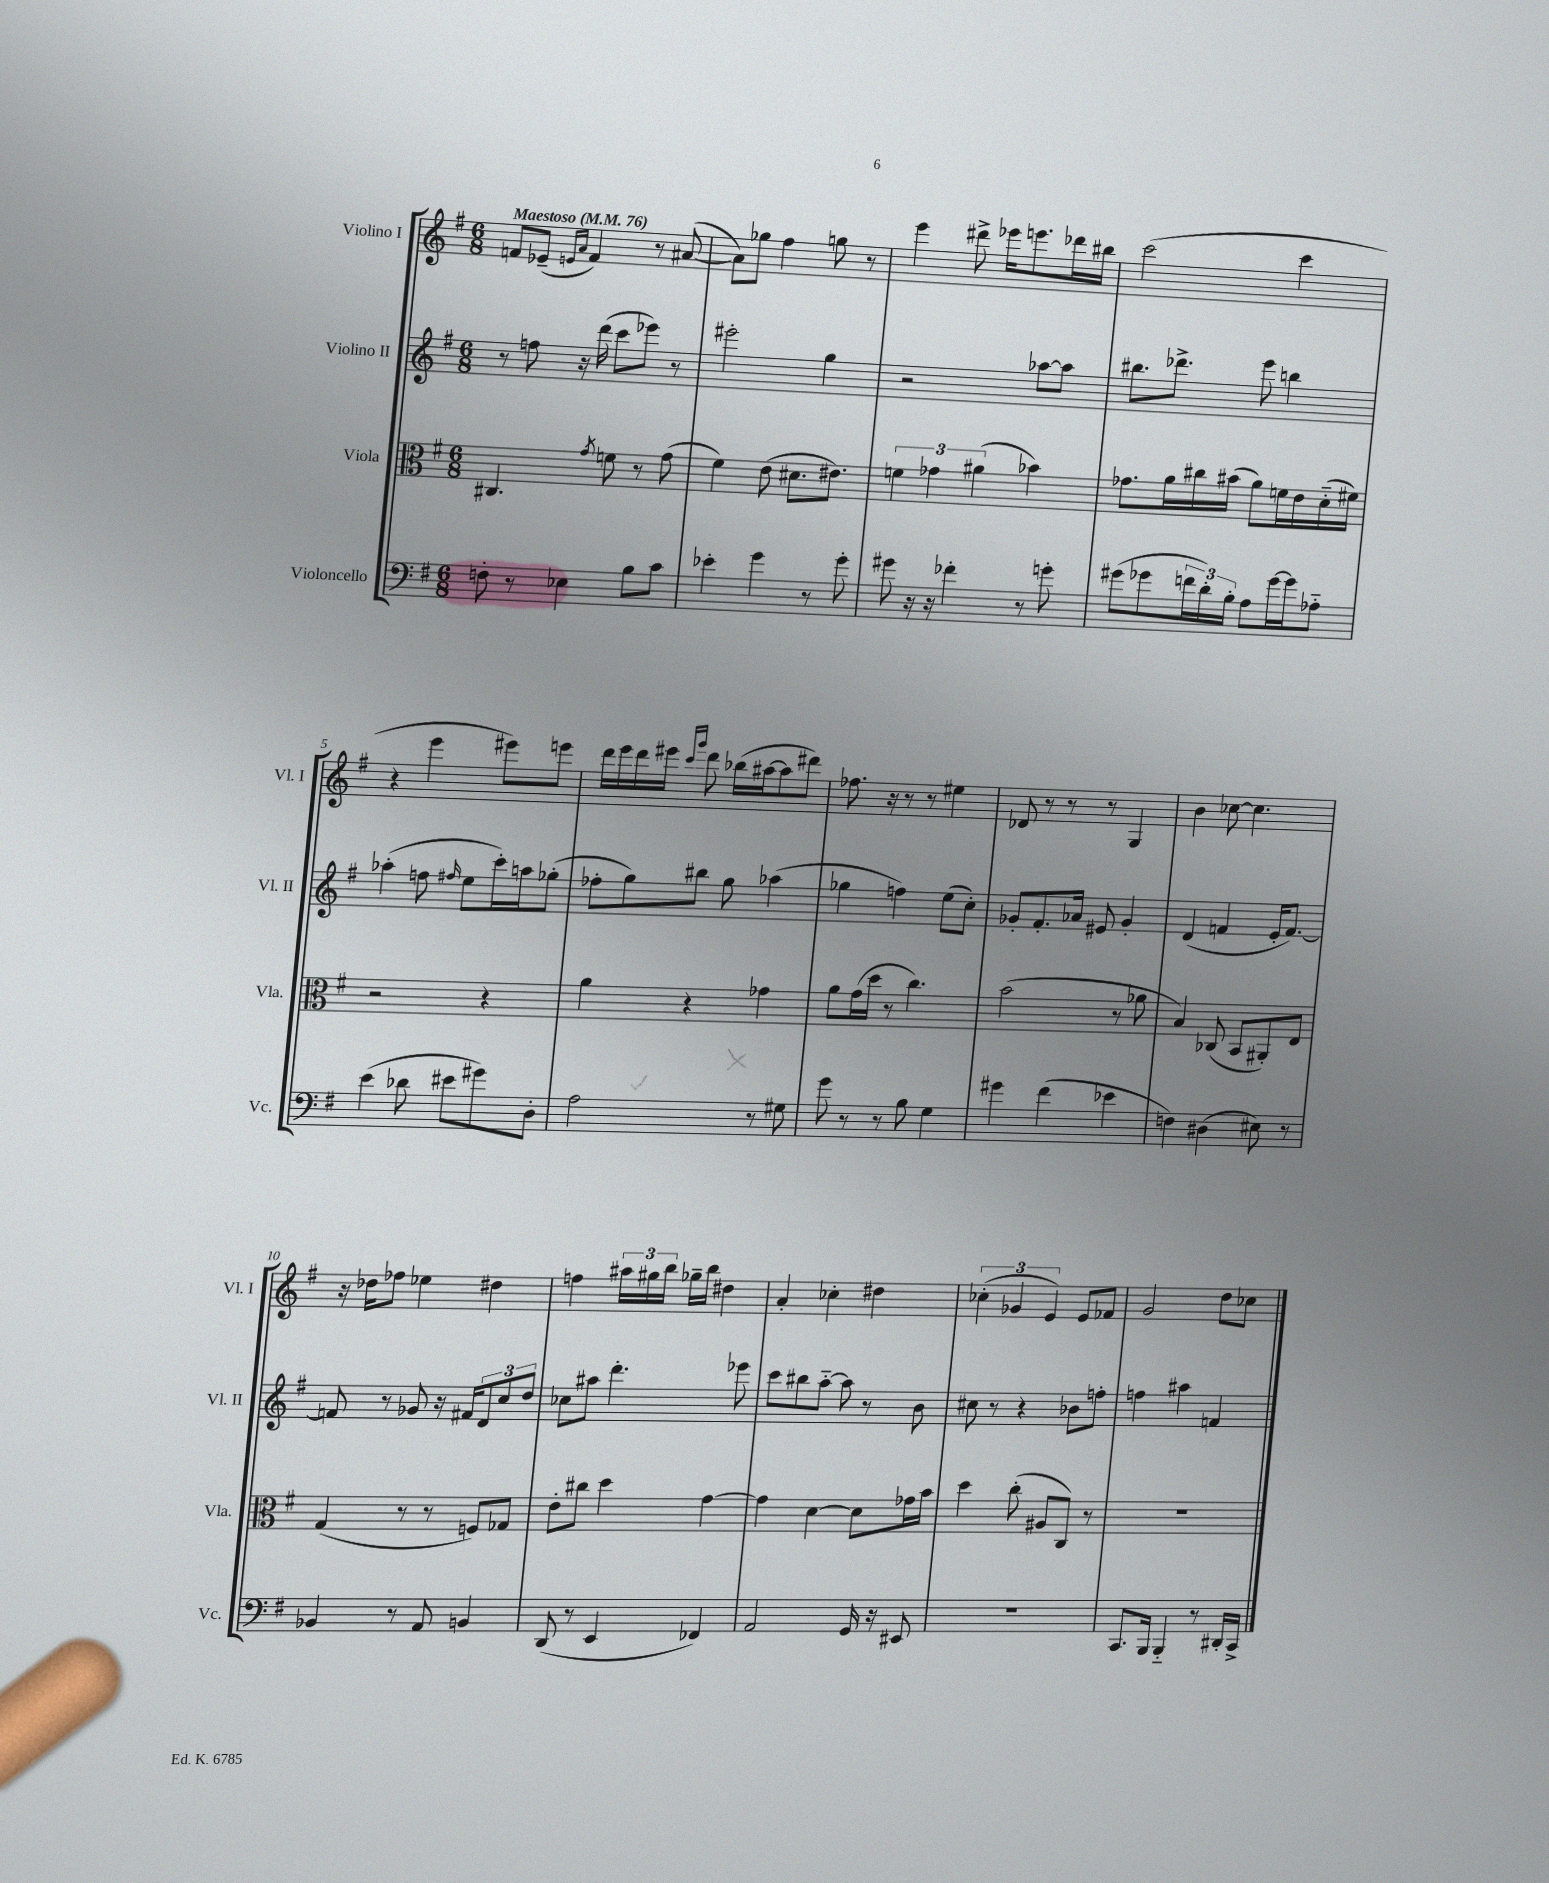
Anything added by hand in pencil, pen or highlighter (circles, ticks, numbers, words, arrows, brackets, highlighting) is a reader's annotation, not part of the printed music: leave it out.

**kern	**kern	**kern	**kern
*part4	*part3	*part2	*part1
*staff4	*staff3	*staff2	*staff1
*I"Violoncello	*I"Viola	*I"Violino II	*I"Violino I
*I'Vc.	*I'Vla.	*I'Vl. II	*I'Vl. I
*clefF4	*clefC3	*clefG2	*clefG2
*k[f#]	*k[f#]	*k[f#]	*k[f#]
*M6/8	*M6/8	*M6/8	*M6/8
*MM76	*MM76	*MM76	*MM76
=1	=1	=1	=1
!	!	!	!LO:TX:a:B:t=Maestoso
8Fn'\	4.C#X/	8r	8fn/L
8r	.	8ffn\	(8e-X~/J
.	.	.	16qqen/LL
.	.	.	16qqa/JJ
4E-X\	.	16r	4f/)
.	.	(16ddd\	.
.	8qg/	.	.
.	8fn\	8ccc\L	.
8B\L	8r	8eee-X\J)	8r
8c\J	(8g\	8r	([8a#X/
=2	=2	=2	=2
4e-X'\	4f#\)	2eee#X'\	8a#\L])
.	.	.	8gg-X\J
4g\	(8e\	.	4ff#\
.	8.d#X\L	.	.
8r	.	4gg\	8ggn\
.	8.e#X\J)	.	.
8g'\	.	.	8r
=3	=3	=3	=3
8g#X\	6fn\	2r	4eee\
16r	.	.	.
.	6g-X\	.	.
16r	.	.	.
4f-X'\	.	.	8ddd#X^\
.	(6a#X\	.	.
.	.	.	16eee-X\KL
.	.	.	8.eeen\
8r	4b-X\)	[8aa-X\L	.
8gn'\	.	8aa-\J]	16ddd-X\L
.	.	.	16bb#X\JJ
=4	=4	=4	=4
(8g#X\L	8.g-X\L	8.bb#X\L	(2ccc\
8g-X\	.	.	.
.	16a\L	8.ddd-X^\J	.
24fn\L	16cc#X\	.	.
24d'\)	.	.	.
.	(16b#X\JJ	.	.
24B'\JJ	.	.	.
8A\L	8a\L)	8eee\	.
[16g-\L	16fn\L	4bbn\	4ccc\
16g-\J]	16e\	.	.
8A-X\J	(16d\	.	.
.	16f#X\JJ)	.	.
!!LO:LB:g=z
=5	=5	=5	=5
(4e\	2r	(4aa-X'\	4r
8d-X\	.	8ffn\	4eee\
.	.	16qqff#X/	.
8e#X\L	.	8ee\L	.
8g#X\)	4r	16ccc'\L)	8eee#X\L)
.	.	16aan\J	.
8D'\J	.	(8gg-X'\J	8eeen\J
=6	=6	=6	=6
2A\	4a\	8ff-X'\L	16ddd\LL
.	.	.	16eee\
.	.	8gg\)	16ddd\
.	.	.	16eee#X\JJ
.	.	.	16qqccc/LL
.	.	.	16qqggg/JJ
.	4r	8bb#X\J	8ddd\
.	.	8gg\	(16bb-X\LL
.	.	.	[16aa#X\J
8r	4g-X\	(4aa-X\	8aa#\]
8G#X\	.	.	8ddd#X\J)
=7	=7	=7	=7
8g\	8a\L	4gg-X\	8.ff-X\
8r	(16g\L	.	.
.	16dd\JJ	.	16r
8r	8r	4ffn\)	8r
8B\	4.cc\)	.	8r
4G\	.	(8ee\L	4ee#X\
.	.	8cc'\J)	.
=8	=8	=8	=8
4g#X\	(2b\	8g-X'/L	8d-X/
.	.	8.f#'/	8r
(4f#\	.	.	8r
.	.	16a-X/Jk	.
.	.	8e#X/	8r
4e-X\	8r	4g-'/	4G/
.	8a-X\	.	.
=9	=9	=9	=9
4Fn\)	4B/)	(4d/	4b\
(4D#X\	(8C-X/	4fn/	[8cc-X\
.	8BB/L	.	4.cc-\]
8E#X\)	8AA#X'/)	16e'/KL	.
.	.	[8.f/J)	.
8r	8E/J	.	.
!!LO:LB:g=z
=10	=10	=10	=10
4BB-X/	(4G/	8fn/]	16r
.	.	.	16dd-X\KL
.	.	8r	8ff-X\J
8r	8r	8g-X/	4ee-X\
8AA/	8r	16r	.
.	.	16f#X/KL	.
4BBn/	8Fn/L)	12d/	4dd#X\
.	.	12cc/	.
.	8G-X/J	.	.
.	.	12dd/J	.
=11	=11	=11	=11
(8DD/	8e'\L	8cc-X\L	4ffn\
8r	8cc#X\J	8aa#X\J	.
4EE/	4dd\	4.ddd'\	24aa#X\LL
.	.	.	24gg#X\
.	.	.	24bb\JJ
.	.	.	16gg-X~\LL
.	.	.	16bb\JJ
4FF-X/)	[4g\	.	4dd#X\
.	.	8eee-X\	.
=12	=12	=12	=12
2AA/	4g\]	8ccc\L	4a'/
.	.	8bb#X\	.
.	[4d\	[8aa\J	4cc-X'\
.	.	8aa\]	.
16GG/	8d\L]	8r	4dd#X\
16r	.	.	.
8EE#X/	16g-X\L	8b\	.
.	16b\JJ	.	.
=13	=13	=13	=13
2.r	4dd\	8cc#X\	(6cc-X'\
.	.	8r	.
.	.	.	6g-X/
.	(8cc'\	4r	.
.	.	.	6e/)
.	8A#X/L	.	.
.	8C/J)	8b-X\L	8e/L
.	8r	8ffn'\J	8f-X/J
=14	=14	=14	=14
8.CC/L	2.r	4ffn\	2g/
16BBB/Jk	.	.	.
4BBB/	.	4aa#X\	.
8r	.	4fn/	8dd\L
16DD#X'/LL	.	.	8cc-X\J
16CC^/JJ	.	.	.
==	==	==	==
*-	*-	*-	*-
